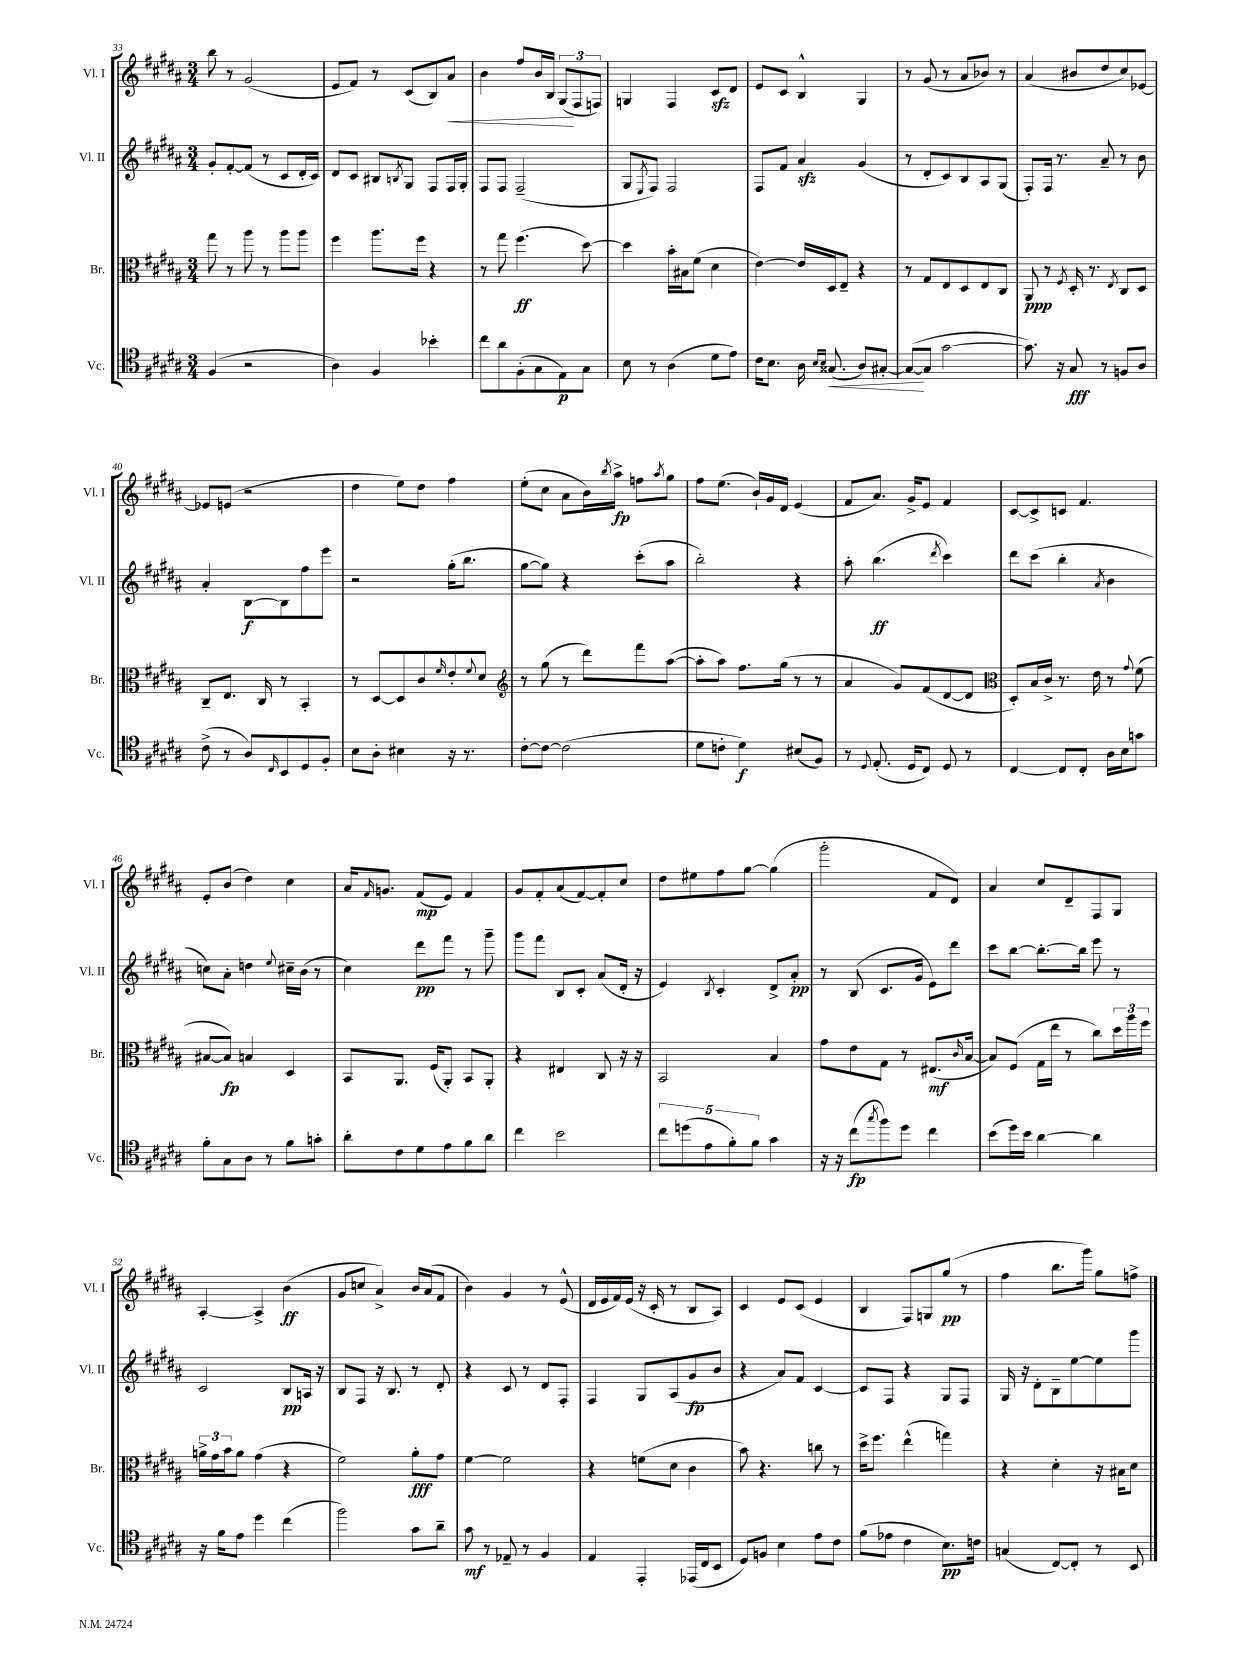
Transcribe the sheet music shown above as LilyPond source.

<<
\new StaffGroup <<
\new Staff = "s0" \with { instrumentName = "Vl. I" shortInstrumentName = "Vl. I" } {
    \clef treble \key b \major \numericTimeSignature \time 3/4
    b''8 r8 gis'2( |
    e'8 fis'8) r8 cis'8( b8) ais'8\< |
    b'4 fis''8 b'16 b16 \tuplet 3/2 { gis8\!( fis8 f8) } |
    g4 fis4 cis'8\sfz dis'8 |
    e'8 cis'8 b4-^ gis4 |
    r8 gis'8( r8 ais'8 bes'8) r8 |
    ais'4( bis'8 dis''8 cis''8) ees'8~ |
    ees'8 e'8( r2 |
    dis''4 e''8) dis''8 fis''4 |
    e''8-.( cis''8 ais'8 b'16) \acciaccatura { b''8 } ais''16->\fp f''8 \acciaccatura { ais''8 } gis''8 |
    fis''8 e''8.( b'16-!) gis'16 dis'16 e'4( |
    fis'8 ais'8.) gis'16-> e'8 fis'4 |
    cis'8~ cis'8-> c'8 fis'4. |
    e'8-. b'8( dis''4) cis''4 |
    ais'16 \grace { fis'16 } g'8. fis'8\mp( e'8) fis'4 |
    gis'8 fis'8-. ais'8( fis'8~) fis'8-. cis''8 |
    dis''8 eis''8 fis''8 gis''8~ gis''4( |
    gis'''2-. fis'8 dis'8) |
    ais'4 cis''8 dis'8-- fis8 gis8 |
    ais4~-. ais4-> b'4\ff( |
    gis'8 c''8 ais'4->) b'16 ais'16( fis'8 |
    b'4) gis'4 r8 e'8-^( |
    dis'16 e'16 fis'16) e'16( r16 cis'16-. r8 b8 ais8) |
    cis'4 e'8 cis'8( e'4 |
    b4 fis8) g8 gis''8\pp( r8 |
    fis''4 b''8. gis'''16) gis''8 f''8-> \bar "|." |
}
\new Staff = "s1" \with { instrumentName = "Vl. II" shortInstrumentName = "Vl. II" } {
    \clef treble \key b \major \numericTimeSignature \time 3/4
    gis'8-. fis'8~-. fis'8( r8 cis'8 dis'16-. cis'16) |
    dis'8 cis'8 bis8 \acciaccatura { b8 } gis8 fis8 fis16 gis16-. |
    fis8 fis8 fis2--( |
    gis8 \acciaccatura { e8 } fis8) fis2 |
    fis8 fis'8 ais'4\sfz gis'4( |
    r8 dis'8-. cis'8) b8 ais8 gis8( |
    fis8-.) fis16 r8. ais'8-- r8 b'8 |
    ais'4-. b8~\f b8 fis''8 e'''8 |
    r2 gis''16-.( b''8. |
    gis''8~ gis''8) r4 cis'''8-.( ais''8 |
    b''2-.) r4 |
    ais''8-. b''4.\ff( \acciaccatura { dis'''8 } cis'''4) |
    dis'''8 cis'''8( b''4-. \acciaccatura { ais'8 } b'4 |
    c''8) ais'8-. d''4 \appoggiatura { e''8 } cis''16-- b'16( r8 |
    cis''4) dis'''8\pp fis'''8 r8 gis'''8-- |
    gis'''8 fis'''8 b8 cis'8-. ais'8( dis'16-. r16 |
    e'4) \acciaccatura { b8 } cis'4-. dis'8-> ais'8-.\pp |
    r8 b8( cis'8. gis'16 e'8) dis'''8 |
    cis'''8 b''8~ b''8.~-. b''16 e'''8 r8 |
    cis'2 b8\pp a16 r16 |
    b8 fis8 r16 b8. r8 dis'8-. |
    r4 cis'8 r8 dis'8 fis8-. |
    fis4 gis8 ais8( gis'8\fp b'8 |
    r4 ais'8) fis'8 cis'4~ |
    cis'8 fis8 r4 gis8 fis8 |
    gis16 r16 dis'8-. b8-- e''8~ e''8 gis'''8 \bar "|." |
}
\new Staff = "s2" \with { instrumentName = "Br." shortInstrumentName = "Br." } {
    \clef alto \key b \major \numericTimeSignature \time 3/4
    gis''8 r8 ais''8 r8 ais''8 ais''8 |
    fis''4 ais''8. fis''16 r4 |
    r8 gis''8 fis''4.\ff( dis''8~) |
    dis''4 b'16-. bis16 fis'8( dis'4 |
    e'4~) e'16 dis16 e8-- r4 |
    r8 gis8 e8 dis8 e8 cis8 |
    ais,8\ppp r8 \acciaccatura { fis8 } dis16-. r8. \acciaccatura { e8 } cis8 dis8 |
    cis8-- e8. cis16 r8 b,4-. |
    r8 dis8~ dis8 cis'8 \grace { fis'16 } e'8-. \appoggiatura { fis'8 } dis'8 |
    \clef treble r8 gis''8( r8 dis'''8) fis'''8 ais''8~( |
    ais''8-. ais''8) fis''8. gis''16( r8 r8 |
    ais'4 gis'8) fis'8( dis'8~ dis'8 |
    \clef alto dis8-.) b16 cis'16-> r8. e'16 r8 \appoggiatura { gis'8 } fis'8( |
    bis8~ bis8\fp) b4 dis4 |
    b,8 ais,8. fis16( ais,8-.) b,8 ais,8-. |
    r4 eis4 cis8 r16 r16 |
    b,2 b4 |
    gis'8 e'8 gis8 r8 eis8.\mf( \grace { cis'16 } b16~ |
    b8) fis8( gis16 e''16 r8 cis''8) \tuplet 3/2 { dis''16 ais''16 fis''16 } |
    \tuplet 3/2 { a'16-> gis'16 b'16 } a'8 gis'4( r4 |
    fis'2) ais'8-.\fff gis'8 |
    fis'4~ fis'2 |
    r4 f'8( dis'8 cis'4 |
    b'8) r4. c''8 r8 |
    dis''16-> fis''8. e''4-^( g''4) |
    r4 dis'4-. r16 bis16 dis'8 \bar "|." |
}
\new Staff = "s3" \with { instrumentName = "Vc." shortInstrumentName = "Vc." } {
    \clef tenor \key b \major \numericTimeSignature \time 3/4
    fis4( r2 |
    ais4) fis4 bes'4-. |
    cis''8 ais'8 fis8-.( gis8 e8\p) gis8 |
    b8 r8 ais4( dis'8 e'8) |
    cis'16 b8. ais16 \grace { b16 b16 } gisis8.\<( ais8) gis8~-. |
    gis8~\!( gis8 gis'2~ |
    gis'8.) r16 gis8\fff r8 f8 ais8 |
    cis'8->( r8 ais8) \grace { cis16 } b,8 dis8 fis8-. |
    b8 ais8-. bis4 r16 r8. |
    cis'8~-. cis'8~ cis'2( |
    dis'8 c'8-. dis'4\f) bis8( fis8) |
    r8 \appoggiatura { dis8 } e8.-.( dis16 cis8) dis8 r8 |
    cis4~ cis8 cis8-. ais16 b16 g'8 |
    fis'8-. gis8 ais8 r8 fis'8 g'8-. |
    ais'8-. cis'8 dis'8 e'8 fis'8 ais'8 |
    cis''4 b'2 |
    \tuplet 5/4 { cis''8 d''8( e'8 fis'8-.) fis'8 } gis'4 |
    r16 r16 cis''8\fp( \acciaccatura { gis''8 } fis''8) dis''8 cis''4 |
    b'8( dis''16) b'16 ais'4~ ais'4 |
    r16 fis'16 e'8 dis''4 cis''4( |
    fis''2) gis'8 ais'8-- |
    gis'8\mf r8 ees8-- r8 fis4 |
    e4 e,4-. ees,16( cis16 b,8 |
    dis8) f8 b4 e'8 cis'8 |
    fis'8( ees'8 cis'4 b8.\pp) c'16 |
    g4( cis8~) cis8-. r8 b,8 \bar "|." |
}
>>
>>
\layout { \context { \Score currentBarNumber = #33 } }
